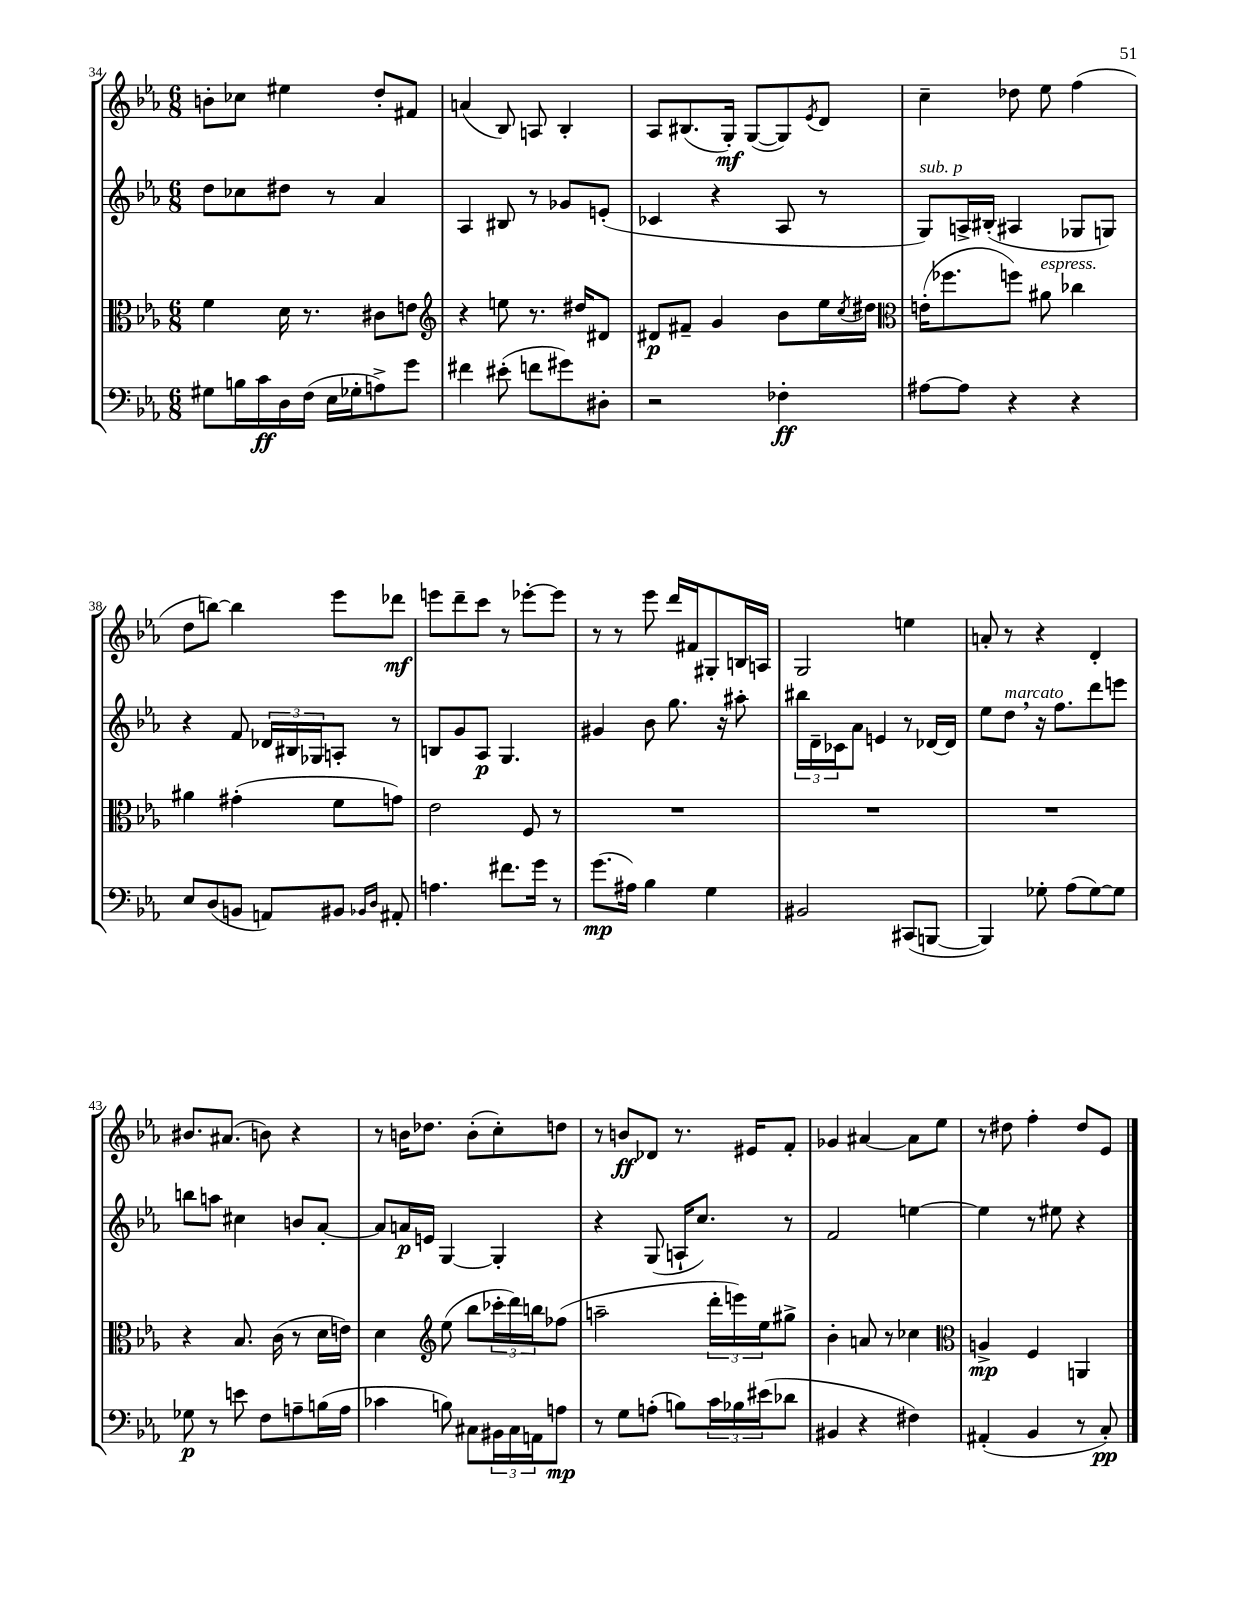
<<
\new StaffGroup <<
\new Staff = "s0" {
    \clef treble \key ees \major \numericTimeSignature \time 6/8
    b'8-. ces''8 eis''4 d''8-. fis'8 |
    a'4( bes8) a8 bes4-. |
    aes8 bis8.( g16-.\mf) g8~( g8) \acciaccatura { ees'8 } d'8 |
    c''4-- des''8 ees''8 f''4( |
    d''8 b''8~) b''4 ees'''8 des'''8\mf |
    e'''8 d'''8-- c'''8 r8 ees'''8~-. ees'''8 |
    r8 r8 ees'''8 d'''16 fis'16 gis8-. b16 a16 |
    g2 e''4 |
    a'8-. r8 r4 d'4-. |
    bis'8. ais'8.( b'8) r4 |
    r8 b'16 des''8. b'8-.( c''8-.) d''8 |
    r8 b'8\ff des'8 r8. eis'16 f'8-. |
    ges'4 ais'4~ ais'8 ees''8 |
    r8 dis''8 f''4-. dis''8 ees'8 \bar "|." |
}
\new Staff = "s1" {
    \clef treble \key ees \major \numericTimeSignature \time 6/8
    d''8 ces''8 dis''8 r8 aes'4 |
    aes4 bis8 r8 ges'8 e'8-.( |
    ces'4 r4 aes8 r8 |
    g8^\markup { \italic "sub. p" }) a16-> bis16-.( ais4 ges8 g8) |
    r4 f'8 \tuplet 3/2 { des'16 bis16 ges16 } a8-. r8 |
    b8 g'8 aes8\p g4. |
    gis'4 bes'8 g''8. r16 ais''8-. |
    \tuplet 3/2 { bis''16 d'16-- ces'16 } aes'8 e'4 r8 des'16~ des'16 |
    ees''8 d''8^\markup { \italic "marcato" } \breathe r16 f''8. d'''8 e'''8 |
    b''8 a''8 cis''4 b'8 aes'8~-. |
    aes'8 a'16\p e'16 g4~ g4-. |
    r4 g8( a16-! c''8.) r8 |
    f'2 e''4~ |
    e''4 r8 eis''8 r4 \bar "|." |
}
\new Staff = "s2" {
    \clef alto \key ees \major \numericTimeSignature \time 6/8
    f'4 d'16 r8. cis'8 e'8 |
    \clef treble r4 e''8 r8. dis''16 dis'8 |
    dis'8\p fis'8-- g'4 bes'8 ees''16 \acciaccatura { c''8 } dis''16 |
    \clef alto e'16-.( fes''8. f''8) ais'8^\markup { \italic "espress." } ces''4 |
    ais'4 gis'4-.( f'8 g'8) |
    ees'2 f8 r8 |
    R2. |
    R2. |
    R2. |
    r4 bes8. c'16( r8 d'16 e'16) |
    d'4 \clef treble ees''8( bes''8 \tuplet 3/2 { ces'''16-. d'''16) b''16 } fes''8( |
    a''2-- \tuplet 3/2 { d'''16-. e'''16) ees''16 } gis''8-> |
    bes'4-. a'8 r8 ces''4 |
    \clef alto a4->\mp f4 a,4 \bar "|." |
}
\new Staff = "s3" {
    \clef bass \key ees \major \numericTimeSignature \time 6/8
    gis8 b16 c'16\ff d16 f16( ees16 ges16-. a8->) g'8 |
    fis'4 eis'8-.( f'8 gis'8) dis8-. |
    r2 fes4-.\ff |
    ais8~ ais8 r4 r4 |
    ees8 d8( b,8 a,8) bis,8 \grace { bes,16 d16 } ais,8-. |
    a4. fis'8. g'16 r8 |
    g'8.\mp( ais16) bes4 g4 |
    bis,2 cis,8( b,,8~ |
    b,,4) ges8-. aes8( ges8~) ges8 |
    ges8\p r8 e'8 f8 a8-- b16( a16 |
    ces'4 b8) cis8 \tuplet 3/2 { bis,16 cis16 a,16 } a8\mp |
    r8 g8 a8-.( b8) \tuplet 3/2 { c'16 bes16 eis'16( } des'8 |
    bis,4 r4 fis4) |
    ais,4-.( bes,4 r8 c8-.\pp) \bar "|." |
}
>>
>>
\layout { \context { \Score currentBarNumber = #34 } }
